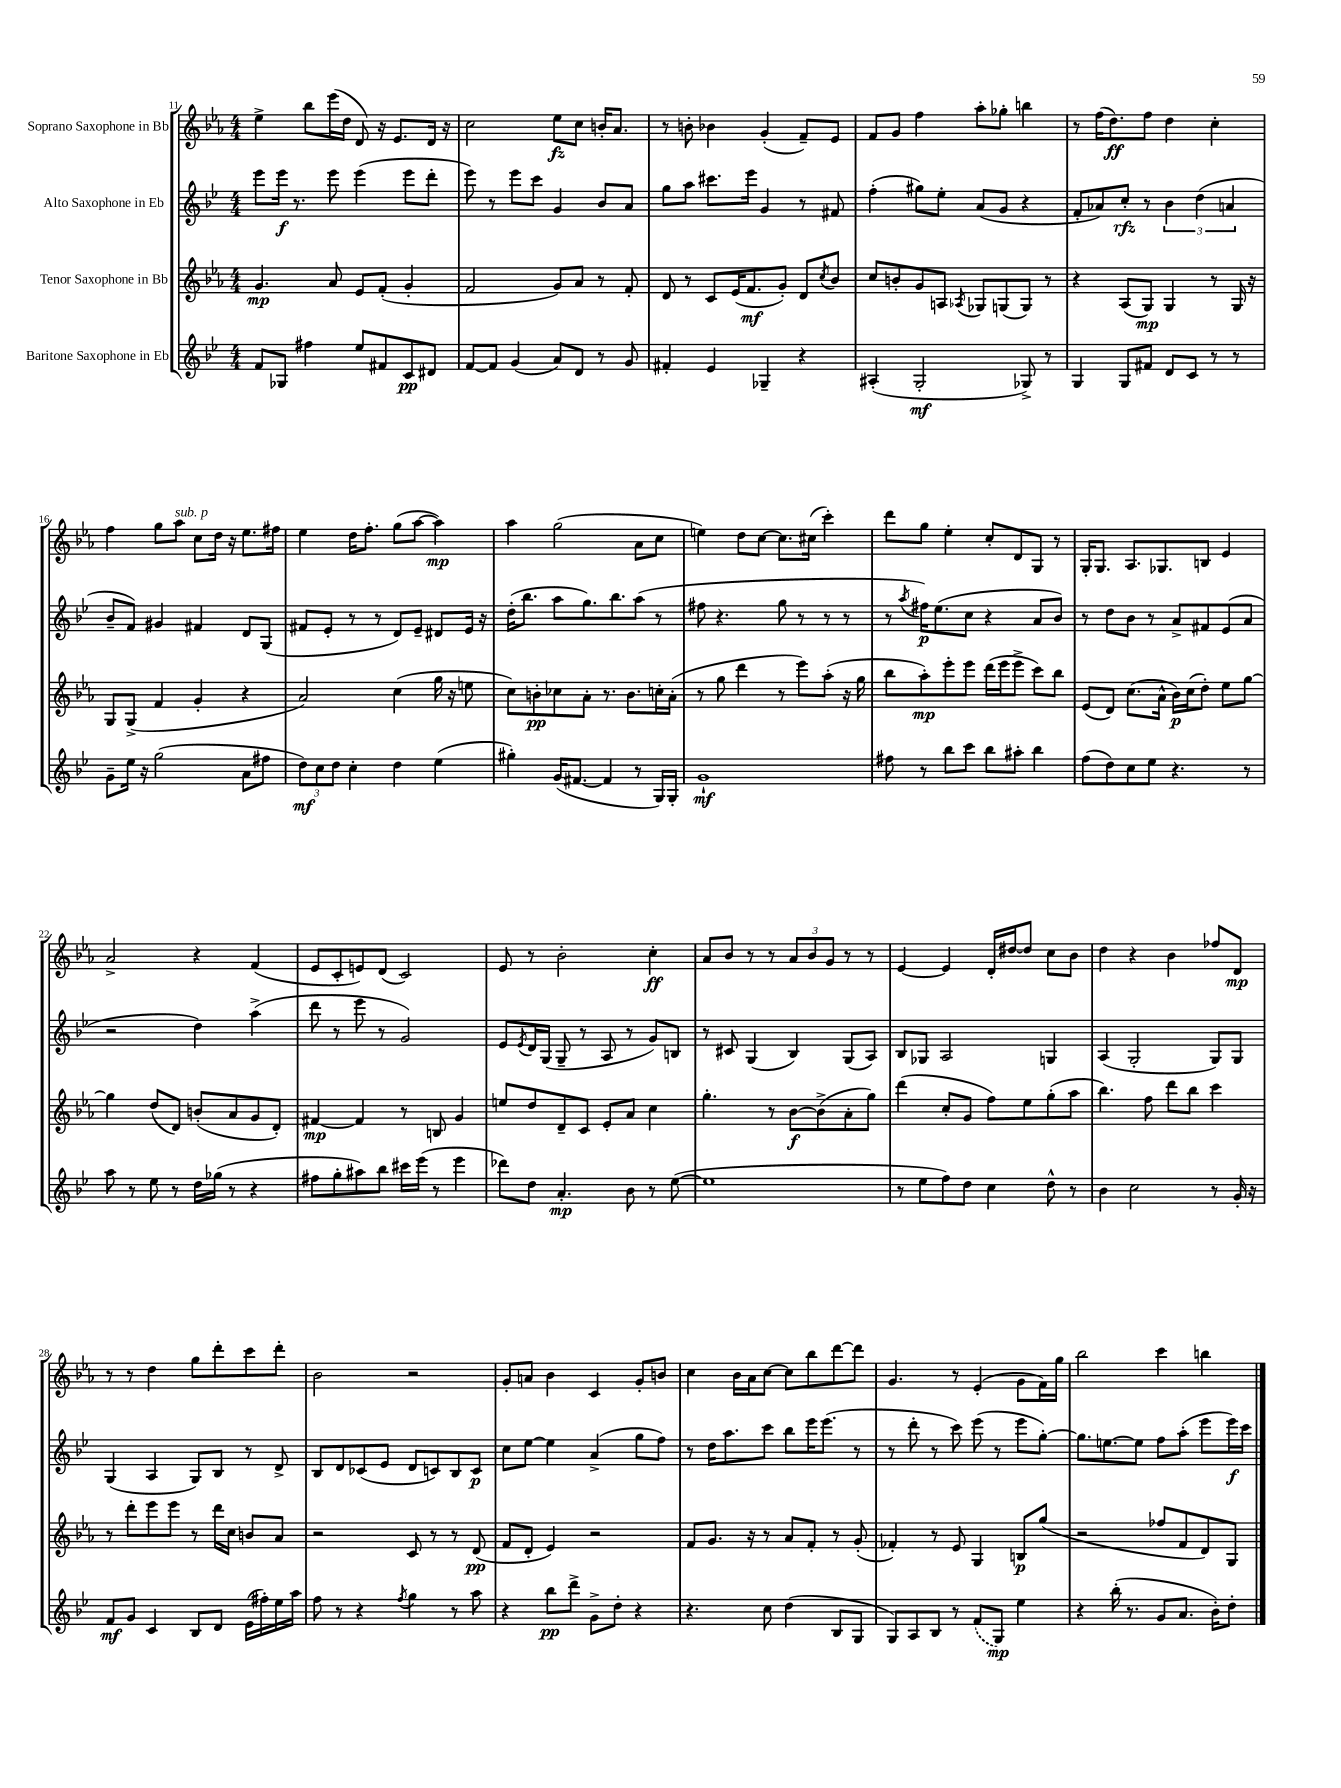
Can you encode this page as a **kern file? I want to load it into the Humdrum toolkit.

**kern	**kern	**kern	**kern
*staff4	*staff3	*staff2	*staff1
*clefG2	*clefG2	*clefG2	*clefG2
*k[b-e-]	*k[b-e-a-]	*k[b-e-]	*k[b-e-a-]
*M4/4	*M4/4	*M4/4	*M4/4
8f	4.g	8eee-	4ee-^
8G-	.	16eee-	.
.	.	8.r	.
4ff#	.	.	8bb-
.	8a-	8eee-	(16eee-
.	.	.	16dd
8ee-	8e-	(4eee-	8d)
8f#	(8f'	.	16r
.	.	.	8.e-
8c	4g'	8eee-	.
8d#	.	8ddd'	16d
.	.	.	16r
=	=	=	=
[8f	2f	8eee-)	2cc
8f]	.	8r	.
(4g	.	8eee-	.
.	.	8ccc	.
8a)	8g)	4g	8ee-
8d	8a-	.	8cc
8r	8r	8b-	16b'
.	.	.	8.a-
8g	8f'	8a	.
=	=	=	=
4f#'	8d	8gg	8r
.	8r	8aa	8b'
4e-	8c	8.ccc#	4b-
.	(16e-	.	.
.	8.f	16eee-	.
4G-~	.	4g	(4g'
.	8g')	.	.
4r	8d	8r	8f~)
.	8qcc	.	.
.	8b-	8f#	8e-
=	=	=	=
(4A#'	8cc	(4ff'	8f
.	8b'	.	8g
2G'	8g	8gg#)	4ff
.	8A	8ee-'	.
.	8qA-	.	.
.	8G-	(8a	8aa-'
.	(8G	8g	8gg-'
8G-^)	8G)	4r	4bb
8r	8r	.	.
=	=	=	=
4G	4r	8f'	8r
.	.	8a-)	(16ff
.	.	.	8.dd)
8G	(8A-	8cc'	.
8f#	8G)	8r	8ff
8d	4G	6b-	4dd
8c	.	.	.
.	.	(6dd	.
8r	8r	.	4cc'
.	.	6a	.
8r	16G	.	.
.	16r	.	.
=	=	=	=
8g~	8G	8b-~	4ff
16ee-	(8G^	8f)	.
16r	.	.	.
(2gg	4f	4g#	8gg
.	.	.	8aa-
.	4g'	4f#	8cc
.	.	.	16dd
.	.	.	16r
8a	4r	8d	8.ee-
8ff#	.	(8G	.
.	.	.	16ff#
=	=	=	=
12dd)	2a-)	8f#	4ee-
12cc	.	.	.
.	.	8e-'	.
12dd	.	.	.
4cc'	.	8r	16dd
.	.	.	8.ff'
.	.	8r	.
4dd	(4cc	8d)	(8gg
.	.	8e-~	[8aa-
(4ee-	16gg	8d#	4aa-])
.	16r	.	.
.	8ee	16e-	.
.	.	16r	.
=	=	=	=
4gg#')	8cc)	(16dd'	4aa-
.	.	8.bb-	.
.	8b'	.	.
(16g	8cc-	8aa	(2gg
[8.f#	.	.	.
.	8a-'	8.gg)	.
4f#]	8.r	.	.
.	.	8.bb-	.
.	8.b	.	.
8r	.	(8aa	8a-
16G)	16cc'	8r	8cc
16G'	(16a-'	.	.
=	=	=	=
1g`	8r	8ff#	4ee)
.	8gg	4.r	.
.	4ddd	.	8dd
.	.	.	[8cc
.	8r	8gg	8.cc]
.	8eee-)	8r	.
.	.	.	(16cc#
.	(8aa-'	8r	4ccc')
.	16r	8r	.
.	16gg	.	.
=	=	=	=
8ff#	8bb-	8r	8ddd
.	.	8qaa	.
8r	8aa-')	16ff#)	8gg
.	.	(8.ee-	.
8bb-	8eee-'	.	4ee-'
8ccc	8eee-	8cc	.
8bb-	(16ddd	4r	8cc'
.	16eee-	.	.
8aa#'	8eee-^	.	8d
4bb-	8ccc)	8a	8G
.	8bb-	8b-)	8r
=	=	=	=
(8ff	(8e-	8r	16G'
.	.	.	8.G
8dd)	8d)	8dd	.
8cc	(8.cc	8b-	8.A-
8ee-	.	8r	.
.	16a-^^	.	8.G-
4.r	16b-)	8a^	.
.	(16cc	.	.
.	8dd')	8f#	8B
.	8ee-	(8e-	4e-
8r	[8gg	8a	.
=	=	=	=
8aa	4gg]	2r	2a-^
8r	.	.	.
8ee-	(8dd	.	.
8r	8d)	.	.
16dd	(8b'	4dd)	4r
(16gg-	.	.	.
8r	8a-	.	.
4r	8g	(4aa^	(4f
.	8d')	.	.
=	=	=	=
8ff#	[4f#	8ddd	8e-
8gg'	.	8r	8c'
8aa#)	4f#]	8eee-	8e)
8bb-	.	8r	(8d
16ccc#	8r	2g)	2c)
(16eee-	.	.	.
8r	8B	.	.
4eee-	4g	.	.
=	=	=	=
8ddd-)	8ee	8e-	8e-
.	.	8qe-	.
8dd	8dd	16d	8r
.	.	(16G	.
4.a'	8d~	8G~	2b-'
.	8c	8r	.
.	8e-'	8A	.
8b-	8a-	8r	.
8r	4cc	8g)	4cc'
([8ee-	.	8B	.
=	=	=	=
1ee-]	4.gg'	8r	8a-
.	.	8c#	8b-
.	.	(4G	8r
.	8r	.	8r
.	[8b-	4B-)	12a-
.	.	.	12b-
.	(8b-^]	.	.
.	.	.	12g
.	8a-'	(8G	8r
.	8gg)	8A)	8r
=	=	=	=
8r	(4ddd	8B-	[4e-
8ee-	.	8G-	.
8ff)	8cc'	2A	4e-]
8dd	8g	.	.
4cc	8ff)	.	16d'
.	.	.	[16dd#
.	8ee-	.	8dd#]
8dd^^	(8gg'	4G	8cc
8r	8aa-	.	8b-
=	=	=	=
4b-	4.bb-)	(4A	4dd
2cc	.	2G'	4r
.	8ff	.	.
.	8ddd	.	4b-
.	8bb-	.	.
8r	4ccc	8G)	8ff-
16g'	.	8G	8d
16r	.	.	.
=	=	=	=
8f	8r	(4G	8r
8g	8ddd'	.	8r
4c	8eee-	4A	4dd
.	8eee-	.	.
8B-	8r	8G)	8gg
8d	16ddd	8B-	8ddd'
.	16cc	.	.
(16e-	8b	8r	8ccc
16ff#')	.	.	.
16ee-	8a-	8d^	8ddd'
16aa	.	.	.
=	=	=	=
8ff	2r	8B-	2b-
8r	.	8d	.
4r	.	(8c-	.
.	.	8e-	.
8qff	.	.	.
4gg	8c	8d	2r
.	8r	8c)	.
8r	8r	8B-	.
8aa	(8d	8c	.
=	=	=	=
4r	8f	8cc	8g'
.	8d'	[8ee-	8a
8bb-	4e-)	4ee-]	4b-
8ddd^	.	.	.
8g^	2r	(4a^	4c
8dd'	.	.	.
4r	.	8gg	8g'
.	.	8ff)	8b
=	=	=	=
4.r	8f	8r	4cc
.	8.g	16dd	.
.	.	8.aa	.
.	.	.	16b-
.	16r	.	16a-
8cc	8r	8ccc	[8cc
(4dd	8a-	8bb-	8cc]
.	8f'	16eee-	8bb-
.	.	(8.eee-	.
8B-	8r	.	[8ddd
8G	(8g'	8r	8ddd]
=	=	=	=
8G)	4f-')	8r	4.g
8A	.	8ddd'	.
8B-	8r	8r	.
8r	8e-	8ccc)	8r
(8f	4G	(8eee-	(4e-'
8G)	.	8r	.
4ee-	8B	8eee-	8g
.	(8gg	[8gg')	16f)
.	.	.	16gg
=	=	=	=
4r	2r	8.gg]	2bb-
.	.	[8.ee	.
(16bb-'	.	.	.
8.r	.	.	.
.	.	8ee]	.
8g	8ff-	8ff	4ccc
8.a	8f	(8aa'	.
.	8d)	8eee-	4bb
16b-')	.	.	.
8dd'	8G	16eee-)	.
.	.	16ccc	.
==	==	==	==
*-	*-	*-	*-
